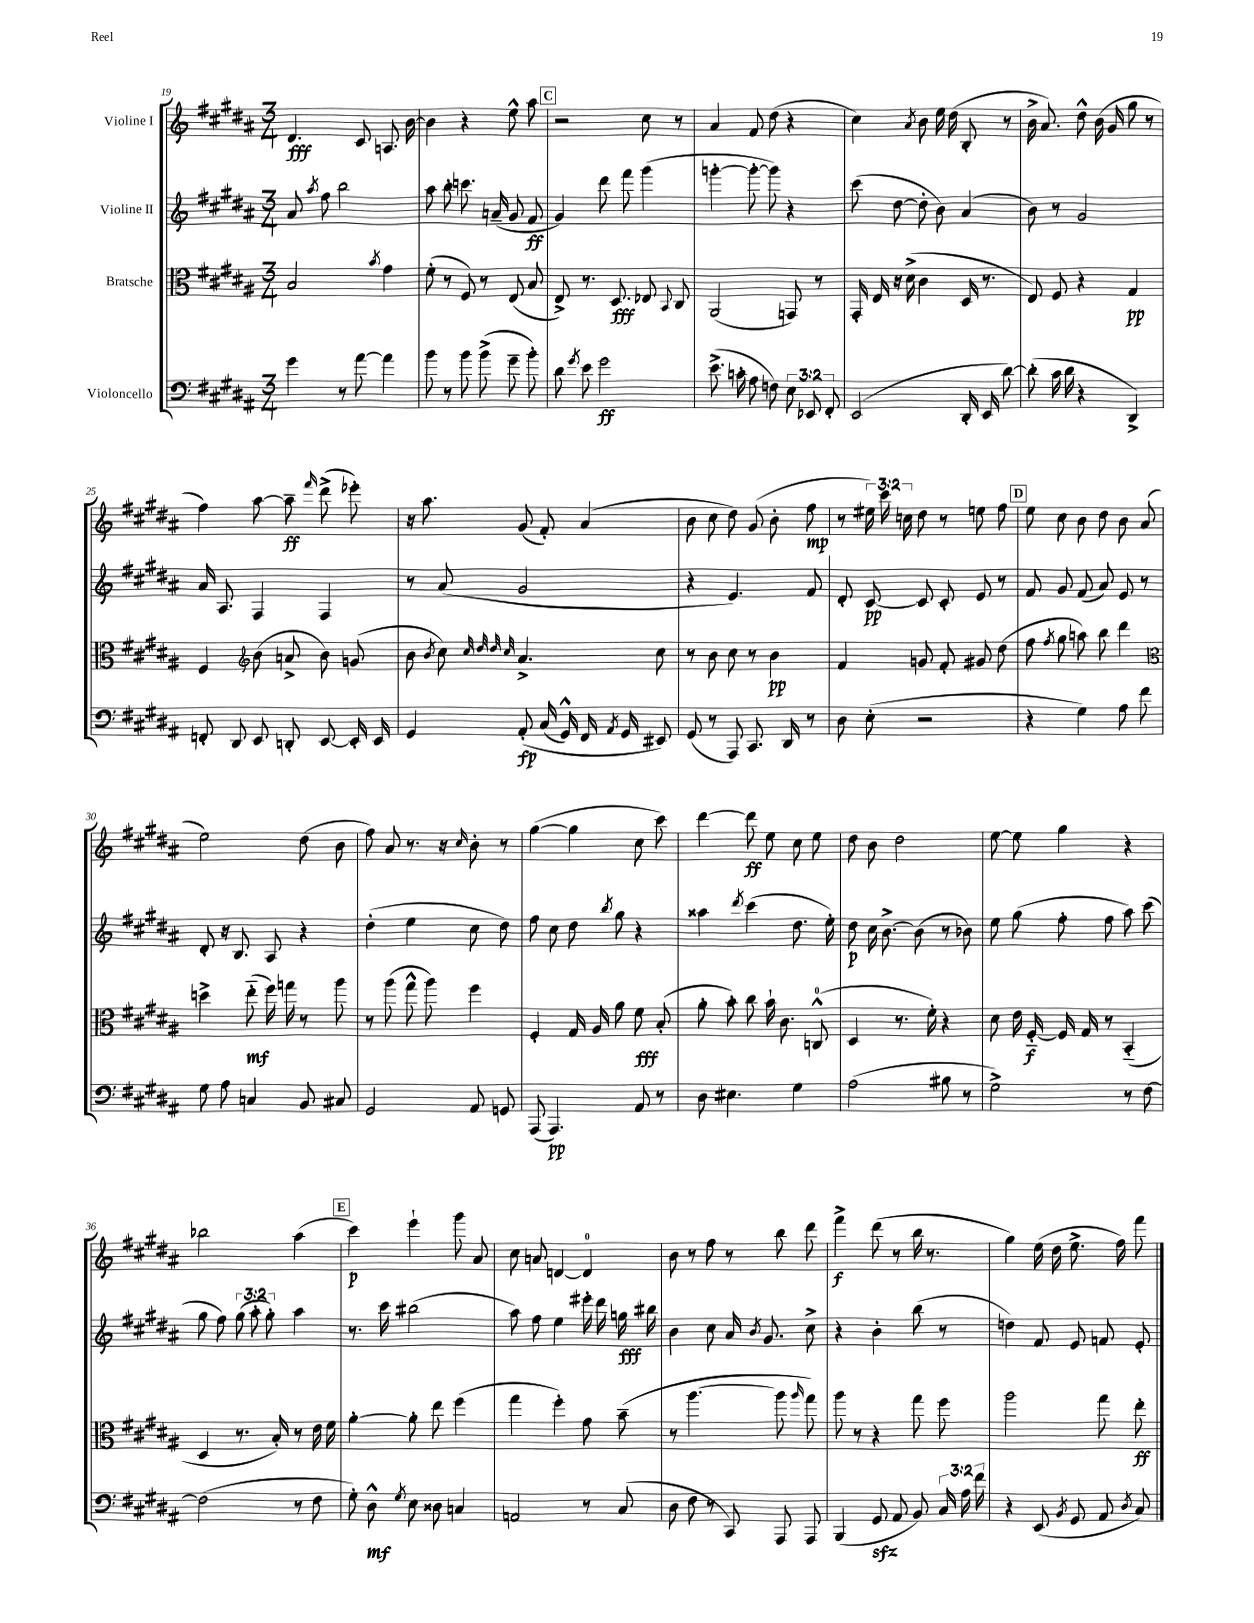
<<
\new StaffGroup <<
\new Staff = "s0" \with { instrumentName = "Violine I" } {
    \clef treble \key b \major \numericTimeSignature \time 3/4 \override Staff.TupletNumber.text = #tuplet-number::calc-fraction-text
    \autoBeamOff dis'4.\fff cis'8 a8. b'16~ |
    b'4 r4 e''8-^ ais''8 |
    \mark \markup { \box "C" } r2 cis''8 r8 |
    ais'4 fis'8 dis''8( r4 |
    cis''4) \acciaccatura { ais'8 } b'8 e''16 dis''16( b8-. r8 |
    b'16-> ais'8.) dis''8-^ b'16( gis'16 gis''8 r8 |
    fis''4) ais''8~ ais''8--\ff \grace { fis'''16 } dis'''8->( ees'''8-.) |
    r16 ais''8. gis'8( fis'8-.) ais'4( |
    b'8 cis''8 dis''8) gis'8( b'8-. fis''8\mp |
    r8 \tuplet 3/2 { eis''16) cis'''16 c''16 } dis''8 r8 e''8 fis''8 |
    \mark \markup { \box "D" } e''8 cis''8 b'8 dis''8 b'8 ais'8( |
    e''2) dis''8( b'8 |
    fis''8) ais'8 r8. r16 \grace { cis''16 } b'8-. r8 |
    gis''4~( gis''4 cis''8 cis'''8) |
    dis'''4~ dis'''8\ff e''8 cis''8 e''8 |
    dis''8 b'8 dis''2 |
    e''8~ e''8 gis''4 r4 |
    bes''2 ais''4( |
    \mark \markup { \box "E" } cis'''4\p) e'''4-! gis'''8 ais'8 |
    cis''8 a'8 d'4~ d'4-0 |
    b'8 r8 fis''8 r8 b''8 dis'''8 |
    fis'''4->\f dis'''8( r8 b''16 r8. |
    gis''4) e''16( dis''16 e''8.-> fis''16) fis'''8 \bar "|." |
}
\new Staff = "s1" \with { instrumentName = "Violine II" } {
    \clef treble \key b \major \numericTimeSignature \time 3/4 \override Staff.TupletNumber.text = #tuplet-number::calc-fraction-text
    \autoBeamOff ais'8 \acciaccatura { ais''8 } fis''8 b''2 |
    ais''8 b''8-. c'''8. a'16--( gis'8 fis'8\ff |
    \mark \markup { \box "C" } gis'4) dis'''8 fis'''8 gis'''4( |
    g'''4~-. g'''8~-. g'''8) r4 |
    cis'''8( dis''8~ dis''8-. b'8) ais'4( |
    b'8) r8 gis'2 |
    ais'16 ais8. fis4 fis4 |
    r8 ais'8( gis'2 |
    r4 e'4.) fis'8 |
    dis'8-. cis'8~\pp cis'8 cis'8-. e'8 r8 |
    \mark \markup { \box "D" } fis'8 gis'8 fis'8( ais'8) e'8 r8 |
    dis'8-. r16 b8. ais8 r4 |
    dis''4-.( e''4 cis''8 dis''8) |
    fis''8 cis''8 dis''8 \acciaccatura { b''8 } gis''8 r4 |
    aisis''4 \acciaccatura { dis'''8 } cis'''4( dis''8. e''16-.) |
    dis''8\p cis''16 b'8.~-> b'8( r8 bes'8) |
    e''8 gis''8( fis''8-. fis''8 ais''8) cis'''8( |
    gis''8 fis''8) \tuplet 3/2 { gis''8( ais''8-. gis''8-.) } ais''4 |
    \mark \markup { \box "E" } r8. cis'''16 bis''2( |
    ais''8) fis''8 e''4 eis'''16-. dis'''16 g''16\fff bis''16 |
    b'4 cis''8 ais'16 \acciaccatura { b'8 } gis'8. cis''8-> |
    r4 b'4-. b''8( r8 |
    d''4) fis'8 e'8 f'8 e'8-. \bar "|." |
}
\new Staff = "s2" \with { instrumentName = "Bratsche" } {
    \clef alto \key b \major \numericTimeSignature \time 3/4
    \autoBeamOff b2 \acciaccatura { b'8 } gis'4 |
    fis'8-.( r8 fis8) r8 e8( b8 |
    \mark \markup { \box "C" } e8->) r8. dis8.\fff ees8 \appoggiatura { b,8 } cis8 |
    ais,2( g,8) r8 |
    gis,16-. e16 r16 dis'16->( cis'4 dis16 r8. |
    e8) fis8 r4 gis4\pp |
    fis4 \clef treble b'8( a'8-> b'8) g'8( |
    b'8 \acciaccatura { b'8 } cis''8) \grace { cis''32 dis''32 dis''32 cis''32 } ais'4.-> cis''8 |
    r8 b'8 cis''8 r8 b'4\pp |
    fis'4 g'8 fis'8-. gis'8 dis''8( |
    \mark \markup { \box "D" } fis''8 \acciaccatura { fis''8 } gis''8 a''8) b''8 dis'''4 |
    \clef alto d''4-> e''8-_\mf( fis''16) g''16 r8 ais''8 |
    r8 ais''8( gis''8-^ ais''8) fis''4 |
    fis4-. gis16 ais16 ais'8 fis'8\fff b8-.( |
    ais'8-. b'8-.) cis''8 b'16-! cis'8. c8-0-^( |
    dis4 r8. fis'16-.) r4 |
    dis'8 e'16 fis16~-_\f fis16 gis16 r8 b,4-_( |
    dis4 r8. b16-.) r8 e'16 fis'16 |
    \mark \markup { \box "E" } ais'4~-. ais'8-. e''8 fis''4( |
    gis''4 fis''4-.) gis'8 b'8--( |
    r8 ais''4.~ ais''8 \grace { ais''16 } gis''8) |
    ais''8 r8 r4 gis''8 fis''8 |
    ais''2 gis''8 e''8-.\ff \bar "|." |
}
\new Staff = "s3" \with { instrumentName = "Violoncello" } {
    \clef bass \key b \major \numericTimeSignature \time 3/4 \override Staff.TupletNumber.text = #tuplet-number::calc-fraction-text
    \autoBeamOff gis'4 r8 ais'8~ ais'4 |
    b'8 r8 b'8 b'8->( gis'8-- b'8-.) |
    \mark \markup { \box "C" } dis'8 \acciaccatura { gis'8 } e'8 gis'2\ff |
    e'8.->( c'16-. ais8 f8) \tuplet 3/2 { e8 ees,8 fis,8-. } |
    e,2( dis,16-. e,16 dis'8~) |
    dis'8-.( cis'16 dis'16 r4 dis,4->) |
    f,8-. dis,8 e,8 d,8-. e,8~ e,16-. e,16 |
    gis,4 ais,8-.\fp\( cis16( gis,16-^) fis,16 \acciaccatura { ais,8 } gis,16 eis,8\) |
    gis,8( r8 ais,,8) cis,8. dis,16 r8 |
    dis8 e8-.( r2 |
    \mark \markup { \box "D" } r4 gis4) ais8 fis'8 |
    gis8 ais8 c4 b,8 cis8 |
    gis,2 ais,8 g,8 |
    ais,,8( ais,,4.\pp) ais,8 r8 |
    dis8 eis4. gis4 |
    ais2( bis8 r8 |
    gis2->) r8 fis8~ |
    fis2( r8 fis8 |
    \mark \markup { \box "E" } gis8-.) dis8-^\mf \acciaccatura { gis8 } e8 disis8 c4 |
    a,2 r8 cis8( |
    dis8 fis8 r8 cis,8) ais,,8 ais,,8 |
    b,,4( gis,8\sfz ais,8 b,8) \tuplet 3/2 { cis16 ais16 fis'16 } |
    r4 e,8( \acciaccatura { b,8 } gis,8 ais,8 \acciaccatura { dis8 } cis8) \bar "|." |
}
>>
>>
\layout { \context { \Score currentBarNumber = #19 } }
